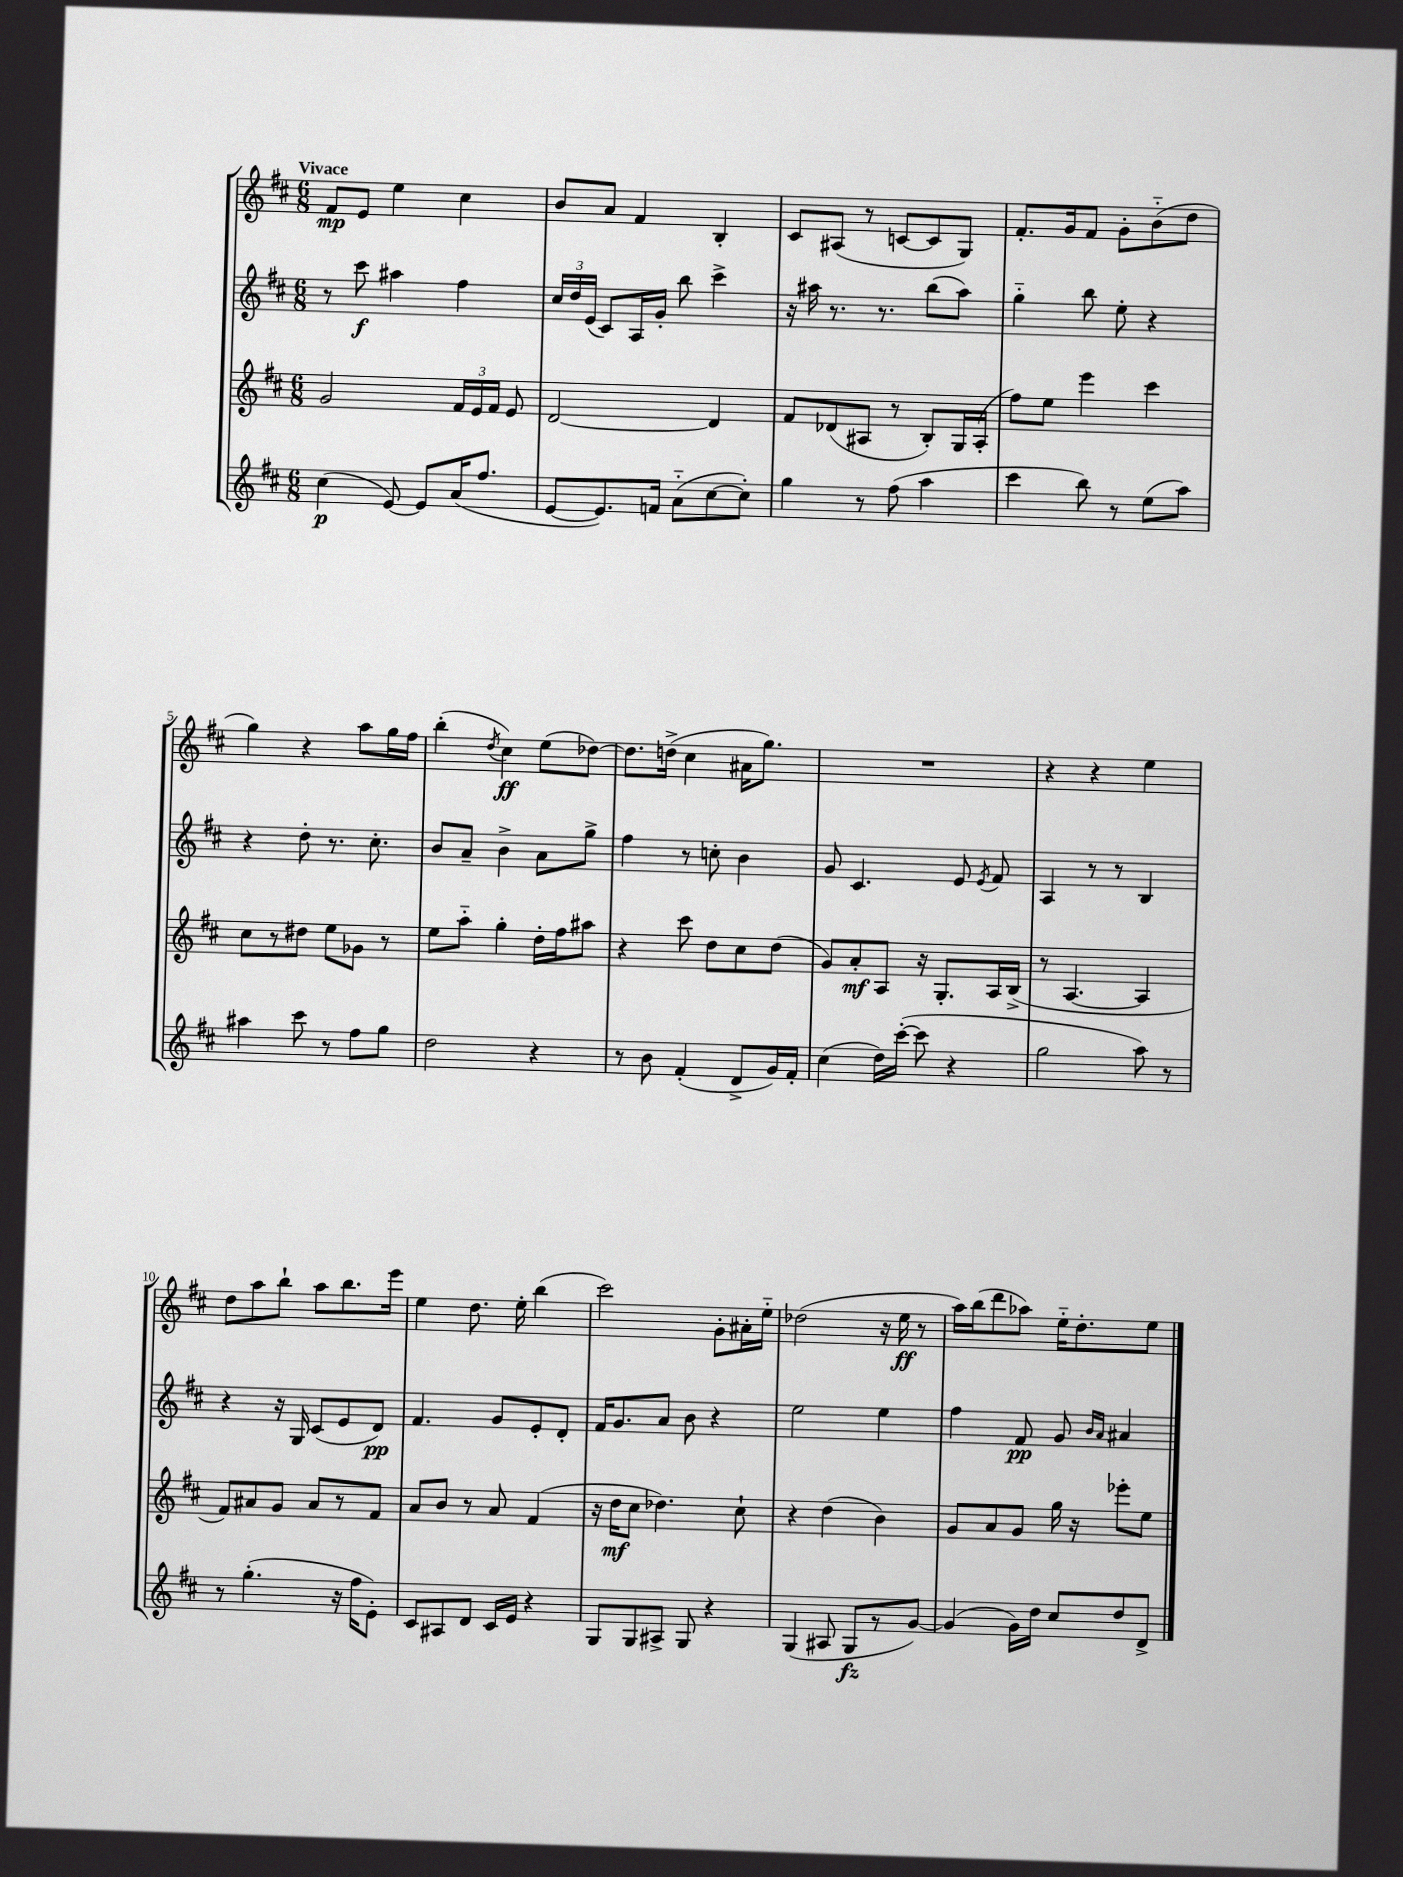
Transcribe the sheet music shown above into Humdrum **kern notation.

**kern	**dynam	**kern	**dynam	**kern	**dynam	**kern	**dynam
*part4	*part4	*part3	*part3	*part2	*part2	*part1	*part1
*staff4	*staff4	*staff3	*staff3	*staff2	*staff2	*staff1	*staff1
*clefG2	*	*clefG2	*	*clefG2	*	*clefG2	*
*k[f#c#]	*	*k[f#c#]	*	*k[f#c#]	*	*k[f#c#]	*
*M6/8	*	*M6/8	*	*M6/8	*	*M6/8	*
=1	=1	=1	=1	=1	=1	=1	=1
!	!	!	!	!	!	!LO:TX:a:B:t=Vivace	!
(4cc#\	p	2g/	.	8r	.	8f#/L	mp
.	.	.	.	8ccc#\	f	8e/J	.
[8e/)	.	.	.	4aa#X\	.	4ee\	.
8e/L]	.	.	.	.	.	.	.
(16a/K	.	24f#/LL	.	4ff#\	.	4cc#\	.
.	.	24e/	.	.	.	.	.
8.ff#/J	.	.	.	.	.	.	.
.	.	24f#/JJ	.	.	.	.	.
.	.	8e/	.	.	.	.	.
=2	=2	=2	=2	=2	=2	=2	=2
[8e/L	.	[2d/	.	24cc#/LL	.	8b/L	.
.	.	.	.	24dd/	.	.	.
.	.	.	.	(24e/JJ	.	.	.
8.e/])	.	.	.	8c#/L)	.	8a/J	.
.	.	.	.	16A/L	.	4f#/	.
16fn/Jk	.	.	.	16g'/JJ	.	.	.
(8a\L	.	.	.	8bb\	.	.	.
[8cc#\	.	4d/]	.	4ccc#^\	.	4B'/	.
8cc#'\J])	.	.	.	.	.	.	.
=3	=3	=3	=3	=3	=3	=3	=3
4gg\	.	8f#/L	.	16r	.	8c#/L	.
.	.	.	.	16aa#X\	.	.	.
.	.	(8d-X/	.	8.r	.	(8A#X/J	.
8r	.	8A#X/J	.	.	.	8r	.
.	.	.	.	8.r	.	.	.
(8ff#\	.	8r	.	.	.	[8cn/L	.
4aa\	.	8B'/L)	.	(8bb\L	.	8c/]	.
.	.	16G/L	.	8aa#\J)	.	8G/J)	.
.	.	(16A#'/JJ	.	.	.	.	.
=4	=4	=4	=4	=4	=4	=4	=4
4ccc#\	.	8ff#\L)	.	4gg\	.	8.f#'/L	.
.	.	8ee\J	.	.	.	.	.
.	.	.	.	.	.	16g/k	.
8bb\)	.	4eee\	.	8bb\	.	8f#/J	.
8r	.	.	.	8ee'\	.	8g'\L	.
(8ee\L	.	4ccc#\	.	4r	.	(8b\	.
8aa\J)	.	.	.	.	.	8dd\J	.
!!LO:LB:g=z
=5	=5	=5	=5	=5	=5	=5	=5
4aa#X\	.	8cc#\L	.	4r	.	4gg\)	.
.	.	8r	.	.	.	.	.
8ccc#\	.	8dd#X\J	.	8dd'\	.	4r	.
8r	.	8ee\L	.	8.r	.	.	.
8ff#\L	.	8g-X\J	.	.	.	8aa\L	.
.	.	.	.	8.cc#'\	.	.	.
8gg\J	.	8r	.	.	.	16gg\L	.
.	.	.	.	.	.	16ff#\JJ	.
=6	=6	=6	=6	=6	=6	=6	=6
2dd\	.	8ee\L	.	8b/L	.	(4bb'\	.
.	.	8aa\J	.	8a~/J	.	.	.
.	.	.	.	.	.	8qdd/	.
.	.	4gg'\	.	4b^\	.	4cc#\)	ff
4r	.	16dd'\LL	.	8a\L	.	(8ee\L	.
.	.	16ff#\J	.	.	.	.	.
.	.	8aa#X\J	.	8gg^\J	.	[8dd-X\J)	.
=7	=7	=7	=7	=7	=7	=7	=7
8r	.	4r	.	4ff#\	.	8.dd-\L]	.
8b\	.	.	.	.	.	.	.
.	.	.	.	.	.	(16ddn^\Jk	.
(4f#'/	.	8ccc#\	.	8r	.	4cc#\	.
.	.	8dd\L	.	8ccn'\	.	.	.
8d^/L	.	8cc#\	.	4b\	.	16a#X\KL	.
.	.	.	.	.	.	8.gg\J)	.
16g/L)	.	(8dd\J	.	.	.	.	.
16f#'/JJ	.	.	.	.	.	.	.
=8	=8	=8	=8	=8	=8	=8	=8
(4cc#\	.	8g/L)	.	8g/	.	2.r	.
.	.	8a'/	mf	4.c#/	.	.	.
16dd\LL)	.	8A/J	.	.	.	.	.
([16ccc#'\JJ	.	.	.	.	.	.	.
8ccc#\]	.	16r	.	.	.	.	.
.	.	8.G'/L	.	.	.	.	.
4r	.	.	.	8e/	.	.	.
.	.	.	.	8qe/	.	.	.
.	.	16A/L	.	8f#/	.	.	.
.	.	(16B^/JJ	.	.	.	.	.
=9	=9	=9	=9	=9	=9	=9	=9
2gg\	.	8r	.	4A/	.	4r	.
.	.	[4.A/	.	.	.	.	.
.	.	.	.	8r	.	4r	.
.	.	.	.	8r	.	.	.
8aa\)	.	4A/]	.	4B/	.	4ee\	.
8r	.	.	.	.	.	.	.
!!LO:LB:g=z
=10	=10	=10	=10	=10	=10	=10	=10
8r	.	8f#/L)	.	4r	.	8dd\L	.
(4.gg'\	.	8a#X/	.	.	.	8aa\	.
.	.	8g/J	.	16r	.	8bb`\J	.
.	.	.	.	16G/	.	.	.
.	.	8a#/L	.	(8c#/L	.	8aa\L	.
16r	.	8r	.	8e/	.	8.bb\	.
16ff#\KL	.	.	.	.	.	.	.
8e'\J)	.	8f#/J	.	8d/J)	pp	.	.
.	.	.	.	.	.	16eee\Jk	.
=11	=11	=11	=11	=11	=11	=11	=11
8c#/L	.	8a/L	.	4.f#/	.	4ee\	.
8A#X/	.	8b/J	.	.	.	.	.
8d/J	.	8r	.	.	.	8.dd\	.
16c#/LL	.	8a/	.	8g/L	.	.	.
16e/JJ	.	.	.	.	.	16ee'\	.
4r	.	(4f#/	.	8e'/	.	(4bb\	.
.	.	.	.	8d'/J	.	.	.
=12	=12	=12	=12	=12	=12	=12	=12
8G/L	.	16r	.	16f#/KL	.	2ccc#\)	.
.	.	16dd\KL	mf	8.g/	.	.	.
8G/	.	8cc#\J	.	.	.	.	.
8A#X^/J	.	4.dd-X\)	.	8a/J	.	.	.
8G/	.	.	.	8b\	.	.	.
4r	.	.	.	4r	.	8g'\L	.
.	.	8cc#`\	.	.	.	16a#X'\L	.
.	.	.	.	.	.	16ee\JJ	.
=13	=13	=13	=13	=13	=13	=13	=13
(4G/	.	4r	.	2ee\	.	(2dd-X\	.
8A#X/	.	(4dd\	.	.	.	.	.
8G/L	fz	.	.	.	.	.	.
8r	.	4b\)	.	4ee\	.	16r	.
.	.	.	.	.	.	16ee\	ff
[8g/J)	.	.	.	.	.	8r	.
=14	=14	=14	=14	=14	=14	=14	=14
(4g/]	.	8g/L	.	4ff#\	.	16aa\LL)	.
.	.	.	.	.	.	(16bb\J	.
.	.	8a/	.	.	.	8ddd\	.
16g\LL)	.	8g/J	.	8f#/	pp	8aa-X\J)	.
16dd\JJ	.	.	.	.	.	.	.
8cc#/L	.	16gg\	.	8g/	.	16ee\KL	.
.	.	16r	.	.	.	8.dd'\	.
.	.	.	.	16qqb/LL	.	.	.
.	.	.	.	16qqa/JJ	.	.	.
8dd/	.	8eee-X'\L	.	4a#X/	.	.	.
8d^/J	.	8ee\J	.	.	.	8ee\J	.
==	==	==	==	==	==	==	==
*-	*-	*-	*-	*-	*-	*-	*-
